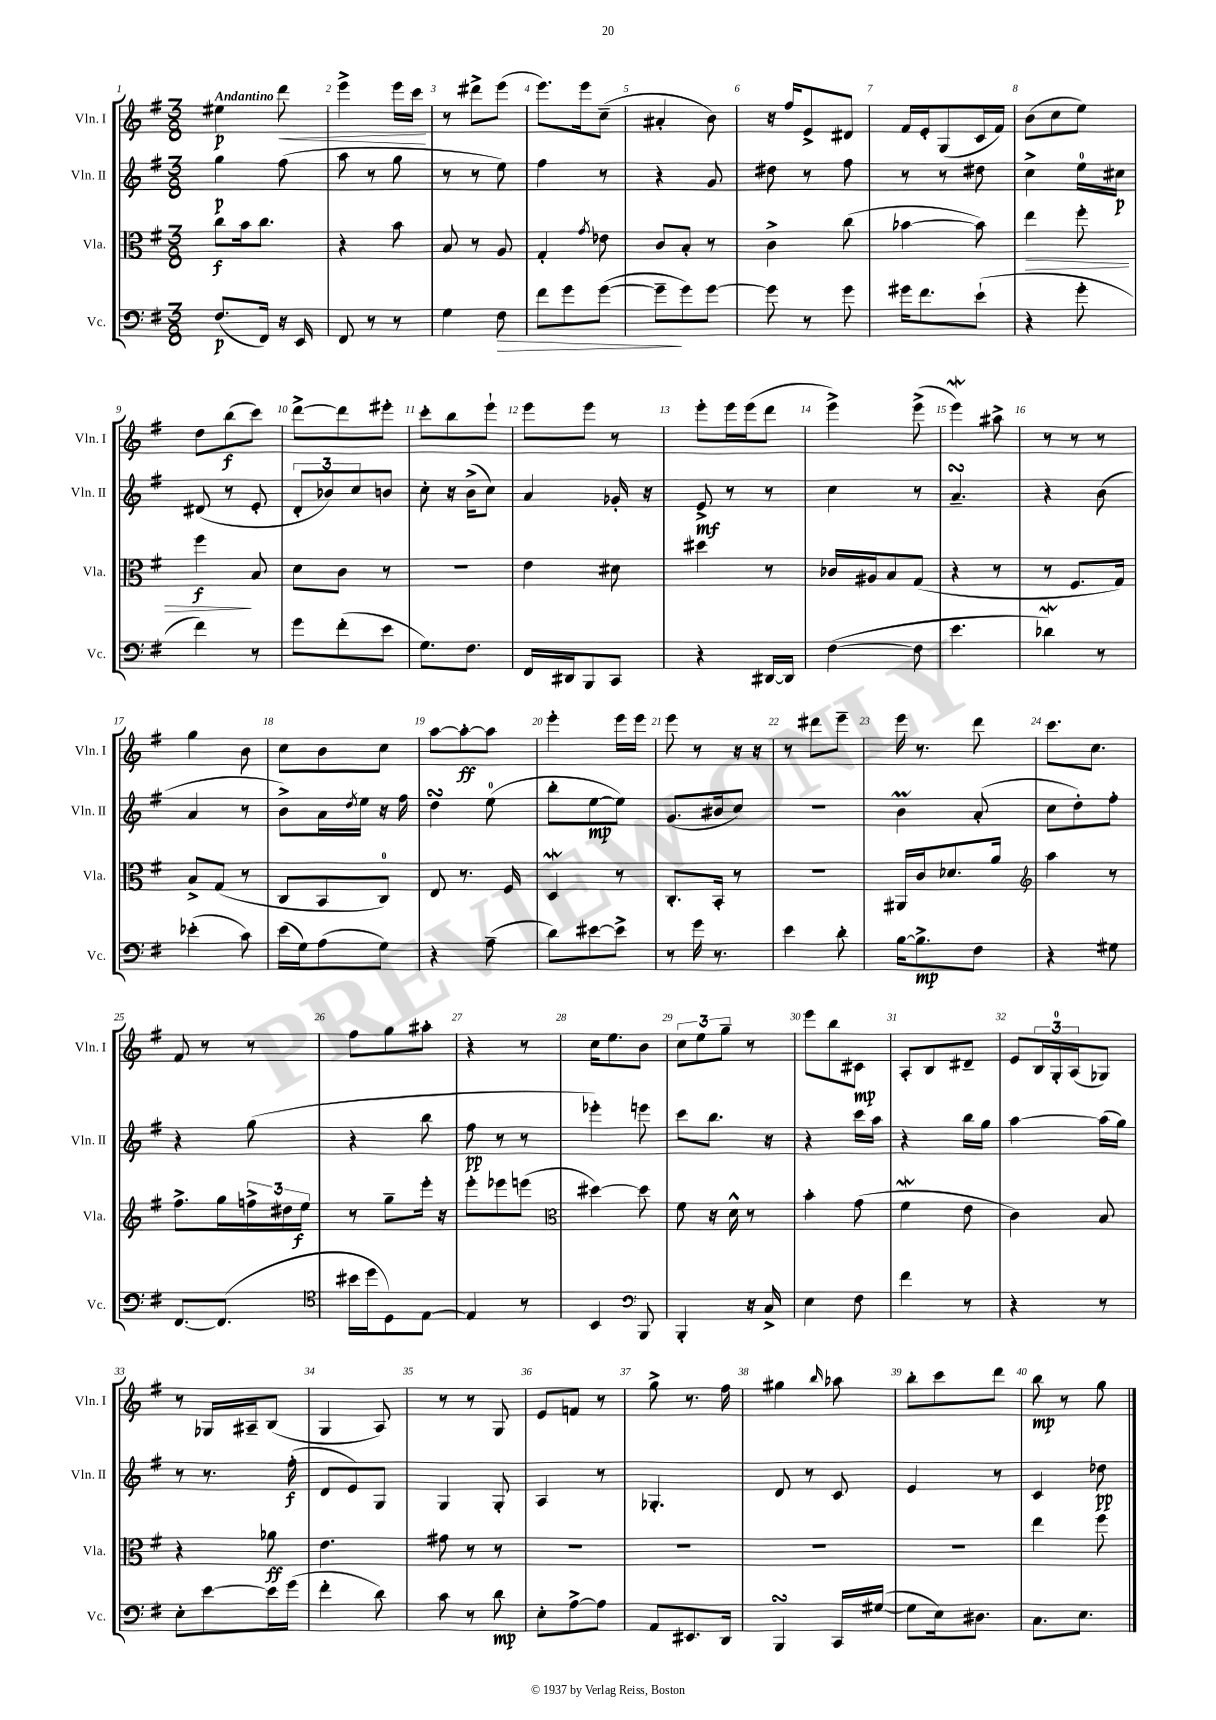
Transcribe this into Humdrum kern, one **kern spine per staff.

**kern	**dynam	**kern	**dynam	**kern	**dynam	**kern	**dynam
*part4	*part4	*part3	*part3	*part2	*part2	*part1	*part1
*staff4	*staff4	*staff3	*staff3	*staff2	*staff2	*staff1	*staff1
*I"Vc.	*	*I"Vla.	*	*I"Vln. II	*	*I"Vln. I	*
*I'Vc.	*	*I'Vla.	*	*I'Vln. II	*	*I'Vln. I	*
*clefF4	*	*clefC3	*	*clefG2	*	*clefG2	*
*k[f#]	*	*k[f#]	*	*k[f#]	*	*k[f#]	*
*M3/8	*	*M3/8	*	*M3/8	*	*M3/8	*
=1	=1	=1	=1	=1	=1	=1	=1
!	!	!	!	!	!	!LO:TX:a:B:t=Andantino	!
(8.F#/L	p	8cc\L	f	4gg\	p	4ee#X\	p
.	.	16b\k	.	.	.	.	.
16FF#/Jk)	.	8.cc\J	.	.	.	.	.
!	!	!	!	!	!	!	!LO:HP:b
16r	.	.	.	(8ff#\	.	8ddd\	<
16EE/	.	.	.	.	.	.	.
=2	=2	=2	=2	=2	=2	=2	=2
8FF#/	.	4r	.	8aa\	.	4eee^\	.
8r	.	.	.	8r	.	.	.
8r	.	8b\	.	8gg\	.	16eee\LL	.
.	.	.	.	.	.	16ccc\JJ	.
.	.	.	.	.	.	.	[
=3	=3	=3	=3	=3	=3	=3	=3
4G\	.	8B/	.	8r	.	8r	.
.	.	8r	.	8r	.	8ddd#X^\L	.
!	!LO:HP:b	!	!	!	!	!	!
8F#\	>	8A/	.	8ee\)	.	(8eee\J	.
=4	=4	=4	=4	=4	=4	=4	=4
8f#\L	.	4G'/	.	4ff#\	.	8.eee\L)	.
8g\	.	.	.	.	.	.	.
.	.	.	.	.	.	16eee\k	.
.	.	8qg/	.	.	.	.	.
([8g\J	.	8e-X\	.	8r	.	(8cc~\J	.
=5	=5	=5	=5	=5	=5	=5	=5
8g~\L]	.	8c/L	.	4r	.	4a#X'/	.
8g\)	]	8B'/J	.	.	.	.	.
[8g\J	.	8r	.	8g/	.	8b\)	.
=6	=6	=6	=6	=6	=6	=6	=6
8g\]	.	4c^\	.	8dd#X\	.	16r	.
.	.	.	.	.	.	16ff#/KL	.
8r	.	.	.	8r	.	8e^/	.
8g\	.	(8cc\	.	8ff#\	.	8d#X/J	.
=7	=7	=7	=7	=7	=7	=7	=7
16g#X\KL	.	[4b-X\	.	8r	.	16f#/LL	.
8.f#\	.	.	.	.	.	16e'/J	.
.	.	.	.	8r	.	(8G/	.
(8e`\J	.	8b-\])	.	8dd#X\	.	16c/L	.
.	.	.	.	.	.	16f#/JJ)	.
=8	=8	=8	=8	=8	=8	=8	=8
!	!	!	!LO:HP:b	!	!	!	!
4r	.	4ee\	>	4cc^\	.	(8b\L	.
.	.	.	.	.	.	8cc\	.
8g'\	.	8ff#'\	.	16ee\LL	.	8ee\J)	.
.	.	.	.	16cc#X\JJ	p	.	.
!!LO:LB:g=z
=9	=9	=9	=9	=9	=9	=9	=9
4f#\)	.	4ff#\	f	(8d#X/	.	8dd\L	.
.	.	.	.	8r	.	(8bb\	f
8r	.	8B/	]	8e'/	.	8ccc\J)	.
=10	=10	=10	=10	=10	=10	=10	=10
8g\L	.	8d\L	.	12d'/L	.	[8ddd^\L	.
.	.	.	.	12b-X/)	.	.	.
(8f#'\	.	8c\J	.	.	.	8ddd\]	.
.	.	.	.	12cc/	.	.	.
8e\J	.	8r	.	8bn/J	.	8eee#X'\J	.
=11	=11	=11	=11	=11	=11	=11	=11
8.G\L)	.	4.r	.	8cc'\	.	8ccc'\L	.
.	.	.	.	16r	.	8bb\	.
8.F#\J	.	.	.	(16b^\KL	.	.	.
.	.	.	.	8cc\J)	.	8eee`\J	.
=12	=12	=12	=12	=12	=12	=12	=12
16FF#/LL	.	4e\	.	4a/	.	8eee\L	.
16DD#X/J	.	.	.	.	.	.	.
8BBB/	.	.	.	.	.	8eee\J	.
8CC/J	.	8d#X\	.	16g-X'/	.	8r	.
.	.	.	.	16r	.	.	.
=13	=13	=13	=13	=13	=13	=13	=13
4r	.	4dd#X\	.	8e^/	mf	8eee'\L	.
.	.	.	.	8r	.	16eee\L	.
.	.	.	.	.	.	(16eee\J	.
[16DD#X/LL	.	8r	.	8r	.	8ddd\J	.
16DD#/JJ]	.	.	.	.	.	.	.
=14	=14	=14	=14	=14	=14	=14	=14
([4F#\	.	16c-X/LL	.	4cc\	.	4eee^\)	.
.	.	16A#X/J	.	.	.	.	.
.	.	8B/	.	.	.	.	.
8F#\]	.	(8G/J	.	8r	.	(8eee^\	.
=15	=15	=15	=15	=15	=15	=15	=15
4.e\	.	4r	.	4.asSSS~/	.	4eeeW\)	.
.	.	8r	.	.	.	8aa#X^\	.
=16	=16	=16	=16	=16	=16	=16	=16
4d-Xw\)	.	8r	.	4r	.	8r	.
.	.	8.F#/L	.	.	.	8r	.
8r	.	.	.	(8b\	.	8r	.
.	.	16G/Jk)	.	.	.	.	.
!!LO:LB:g=z
=17	=17	=17	=17	=17	=17	=17	=17
(4e-X'\	.	8B^/L	.	4a/	.	4gg\	.
.	.	(8G/J	.	.	.	.	.
8c\)	.	8r	.	8r	.	8b\	.
=18	=18	=18	=18	=18	=18	=18	=18
(16e\LL	.	8C/L	.	8b^\L)	.	8cc\L	.
16G\J)	.	.	.	.	.	.	.
(8A\	.	8BB/	.	16a\L	.	8b\	.
.	.	.	.	8qdd/	.	.	.
.	.	.	.	16ee\JJ	.	.	.
8G\J)	.	8C/J)	.	16r	.	8cc\J	.
.	.	.	.	16ff#\	.	.	.
=19	=19	=19	=19	=19	=19	=19	=19
4r	.	8E/	.	4ddsSSS\	.	[8aa\L	.
.	.	8.r	.	.	.	8aa'\_	ff
(8A~\	.	.	.	(8ee\	.	8aa\J]	.
.	.	16F#/	.	.	.	.	.
=20	=20	=20	=20	=20	=20	=20	=20
8d\L)	.	4DW/	.	8bb'\L	.	4eee'\	.
[8e#X\	.	.	.	[8ee\	mp	.	.
8e#^\J]	.	8r	.	8ee\J])	.	16eee\LL	.
.	.	.	.	.	.	16eee\JJ	.
=21	=21	=21	=21	=21	=21	=21	=21
8r	.	8.C'/L	.	(8.g/L	.	8eee\	.
16g\	.	.	.	.	.	8r	.
8.r	.	16BB'/Jk	.	16b#X/k	.	.	.
.	.	8r	.	8cc/J)	.	16r	.
.	.	.	.	.	.	16r	.
=22	=22	=22	=22	=22	=22	=22	=22
4e\	.	4.r	.	4.r	.	8r	.
.	.	.	.	.	.	8ddd#X\L	.
8d'\	.	.	.	.	.	8eee~\J	.
=23	=23	=23	=23	=23	=23	=23	=23
[16B\KL	.	16AA#X/LL	.	4bm\	.	16eee\	.
8.B^\]	mp	16c/J	.	.	.	8.r	.
.	.	8.d-X/	.	.	.	.	.
8F#\J	.	.	.	(8a'/	.	8ddd\	.
.	.	16a/Jk	.	.	.	.	.
=24	=24	=24	=24	=24	=24	=24	=24
*	*	*clefG2	*	*	*	*	*
4r	.	4aa\	.	8cc\L	.	8.ccc\L	.
.	.	.	.	8dd'\)	.	.	.
.	.	.	.	.	.	8.cc\J	.
8G#X\	.	8r	.	8ff#'\J	.	.	.
!!LO:LB:g=z
=25	=25	=25	=25	=25	=25	=25	=25
[8.FF#/L	.	8.ff#^\L	.	4r	.	8f#/	.
.	.	.	.	.	.	8r	.
(8.FF#/J]	.	16gg\L	.	.	.	.	.
.	.	24ffn^\	.	(8gg\	.	8r	.
.	.	24dd#X\	.	.	.	.	.
.	.	24ee\JJ	f	.	.	.	.
=26	=26	=26	=26	=26	=26	=26	=26
*clefC4	*	*	*	*	*	*	*
16b#X\LL	.	8r	.	4r	.	8ff#\L	.
16dd\J	.	.	.	.	.	.	.
8D\)	.	8gg~\L	.	.	.	8gg\	.
[8E\J	.	16eee'\Jk	.	8bb\	.	8aa#X'\J	.
.	.	16r	.	.	.	.	.
=27	=27	=27	=27	=27	=27	=27	=27
4E/]	.	8eee'\L	.	8ff#\	pp	4r	.
.	.	8eee-X\	.	8r	.	.	.
8r	.	(8eeen\J	.	8r	.	8r	.
=28	=28	=28	=28	=28	=28	=28	=28
*	*	*clefC3	*	*	*	*	*
4BB/	.	[4dd#X\)	.	4eee-X'\)	.	16cc\KL	.
.	.	.	.	.	.	8.ee\	.
*clefF4	*	*	*	*	*	*	*
8BBB/	.	8dd#\]	.	8eeen\	.	8b\J	.
=29	=29	=29	=29	=29	=29	=29	=29
4BBB'/	.	8f#\	.	8ccc\L	.	12cc\L	.
.	.	.	.	.	.	12ee\	.
.	.	16r	.	8.bb\J	.	.	.
.	.	.	.	.	.	12gg~\J	.
.	.	16d^^\	.	.	.	.	.
16r	.	8r	.	.	.	8r	.
16C^/	.	.	.	16r	.	.	.
=30	=30	=30	=30	=30	=30	=30	=30
4E\	.	4b'\	.	4r	.	8eee\L	.
.	.	.	.	.	.	8bb\	.
8F#\	.	(8g\	.	16ccc\LL	.	8c#X\J	mp
.	.	.	.	16aa\JJ	.	.	.
=31	=31	=31	=31	=31	=31	=31	=31
4f#\	.	4f#W\	.	4r	.	8A'/L	.
.	.	.	.	.	.	8B/	.
8r	.	8e\	.	16bb\LL	.	8d#X~/J	.
.	.	.	.	16gg\JJ	.	.	.
=32	=32	=32	=32	=32	=32	=32	=32
4r	.	4c\)	.	[4aa\	.	8e/L	.
.	.	.	.	.	.	24B/L	.
.	.	.	.	.	.	24G'/	.
.	.	.	.	.	.	(24A/J	.
8r	.	8B/	.	(16aa\LL]	.	8G-X/J)	.
.	.	.	.	16gg\JJ)	.	.	.
!!LO:LB:g=z
=33	=33	=33	=33	=33	=33	=33	=33
8E'\L	.	4r	.	8r	.	8r	.
[8e\	.	.	.	8.r	.	16G-X/LL	.
.	.	.	.	.	.	16A#X~/J	.
16e\L]	.	8a-X\	ff	.	.	(8B/J	.
(16g\JJ	.	.	.	(16ff#'\	f	.	.
=34	=34	=34	=34	=34	=34	=34	=34
4f#'\	.	4.e\	.	8d/L	.	4G/	.
.	.	.	.	8e/)	.	.	.
8d\)	.	.	.	8G/J	.	8A/)	.
=35	=35	=35	=35	=35	=35	=35	=35
8c\	.	8g#X\	.	4G/	.	8r	.
8r	.	8r	.	.	.	8r	.
8d\	mp	8r	.	8G'/	.	8G/	.
=36	=36	=36	=36	=36	=36	=36	=36
8E'\L	.	4.r	.	4A/	.	8e/L	.
[8A^\	.	.	.	.	.	8fn/J	.
8A\J]	.	.	.	8r	.	8r	.
=37	=37	=37	=37	=37	=37	=37	=37
8AA/L	.	4.r	.	4.G-X'/	.	8gg^\	.
8.EE#X/	.	.	.	.	.	8.r	.
16DD/Jk	.	.	.	.	.	16ff#\	.
=38	=38	=38	=38	=38	=38	=38	=38
4BBBsSsS/	.	4.r	.	8d/	.	4gg#X\	.
.	.	.	.	8r	.	.	.
.	.	.	.	.	.	16qqbb/	.
16CC/LL	.	.	.	8c/	.	8aa-X\	.
([16G#X/JJ	.	.	.	.	.	.	.
=39	=39	=39	=39	=39	=39	=39	=39
8G#\L]	.	4.r	.	4e/	.	8bb'\L	.
16E\k)	.	.	.	.	.	8ccc\	.
8.D#X\J	.	.	.	.	.	.	.
.	.	.	.	8r	.	8ddd\J	.
=40	=40	=40	=40	=40	=40	=40	=40
8.C\L	.	4ee\	.	4c/	.	8bb\	mp
.	.	.	.	.	.	8r	.
8.E\J	.	.	.	.	.	.	.
.	.	8ff#\	.	8dd-X\	pp	8gg\	.
==	==	==	==	==	==	==	==
*-	*-	*-	*-	*-	*-	*-	*-
